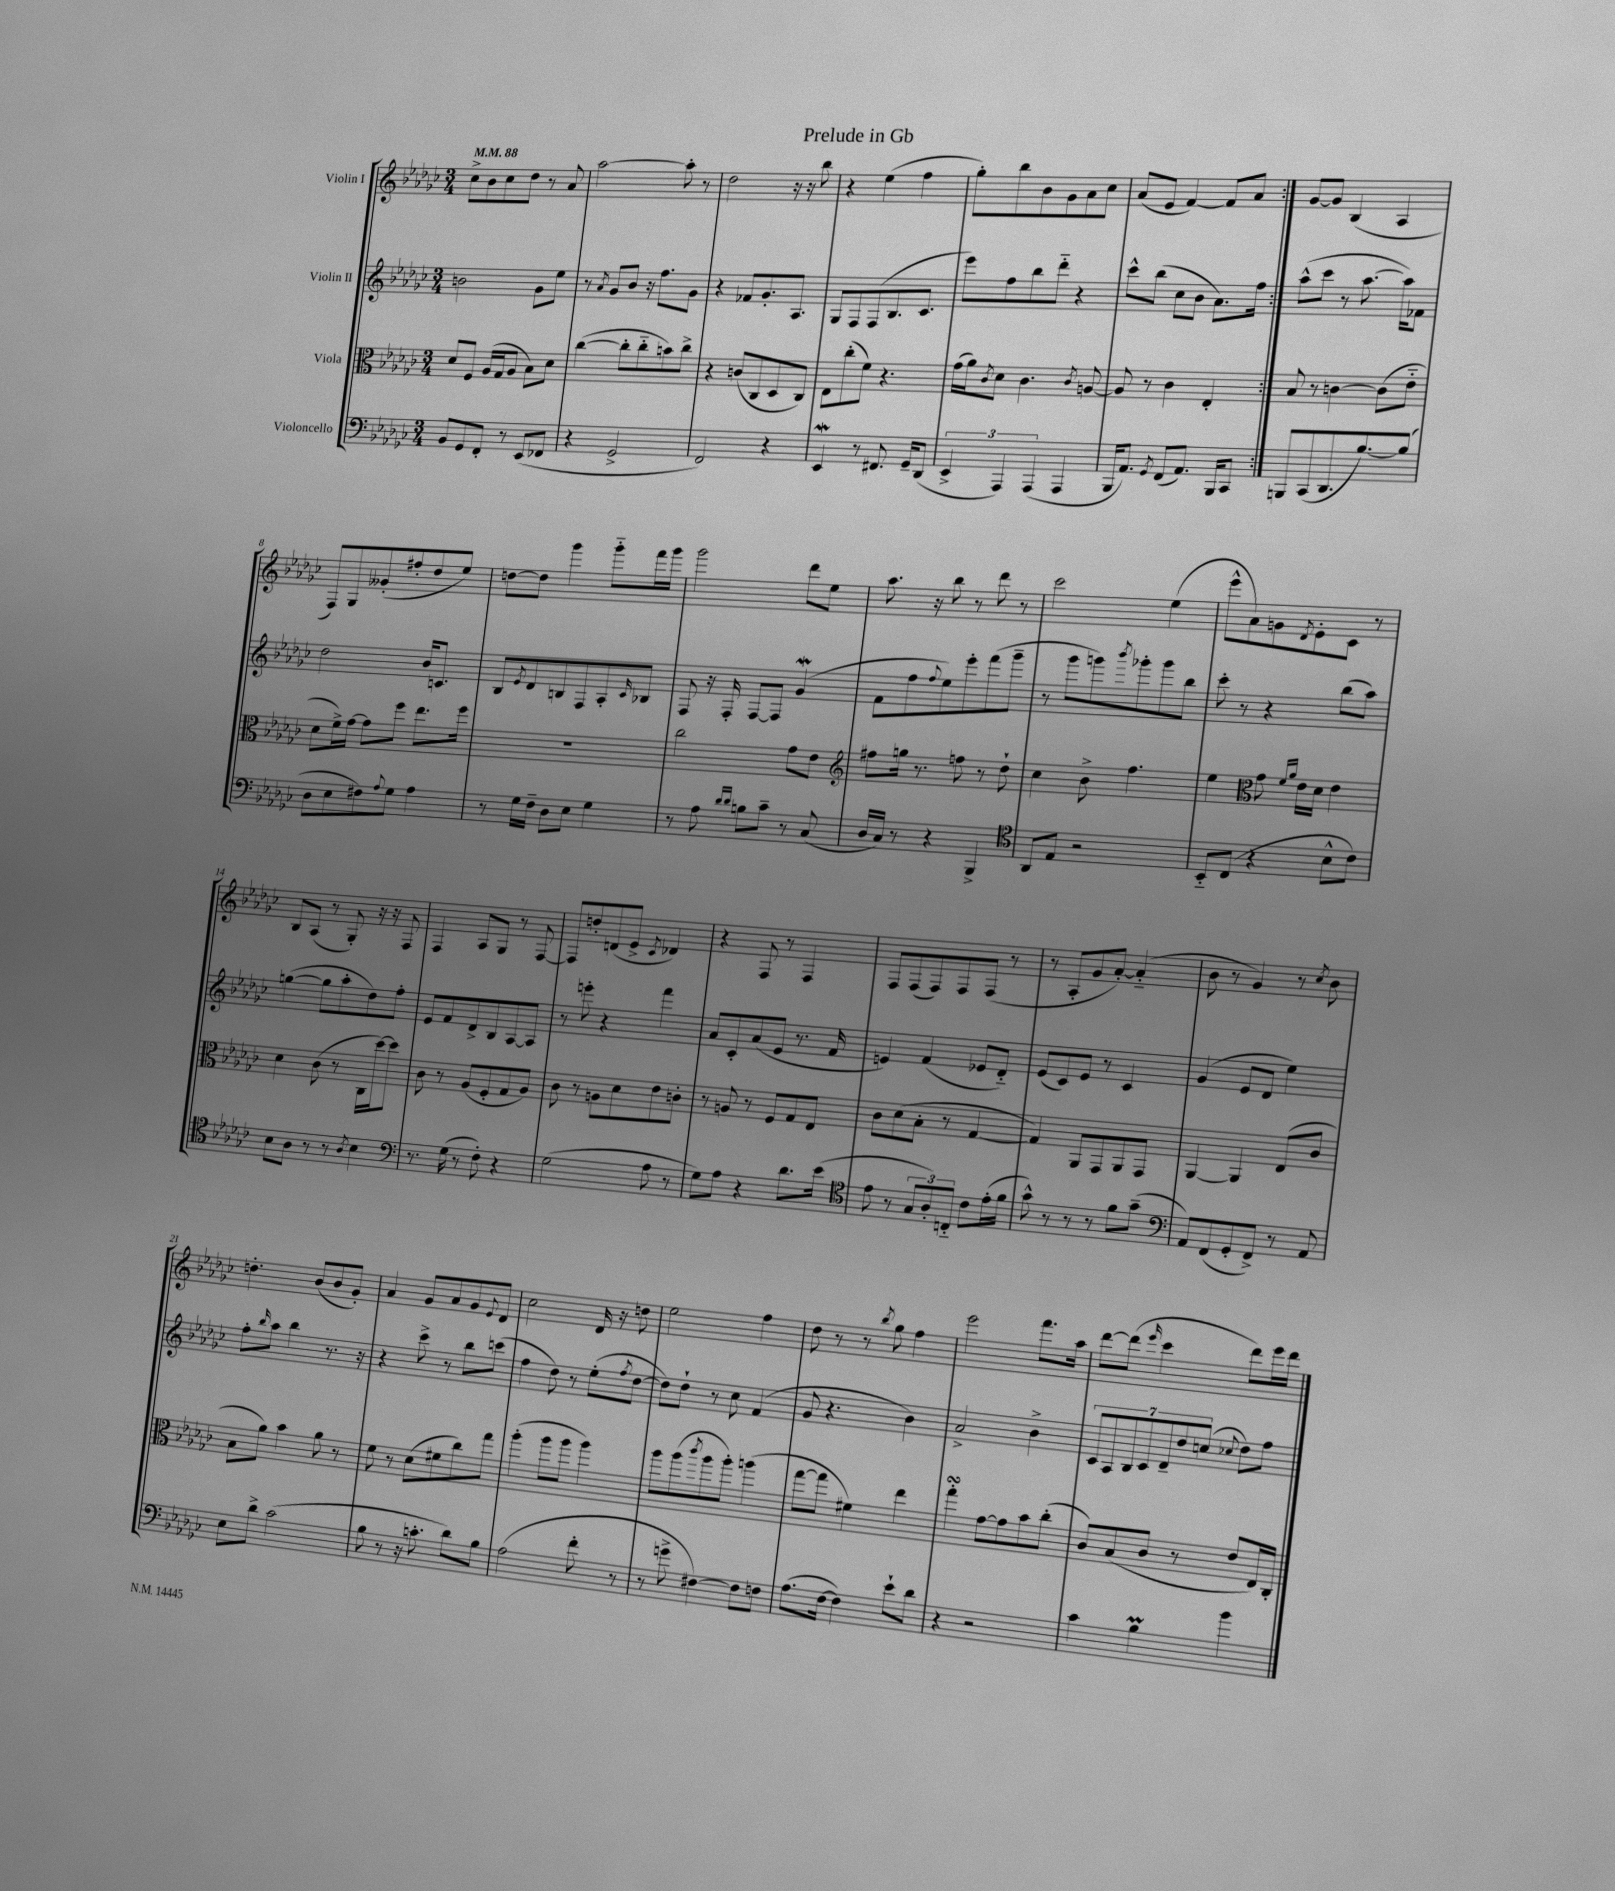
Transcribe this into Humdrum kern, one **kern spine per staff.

**kern	**kern	**kern	**kern
*part4	*part3	*part2	*part1
*staff4	*staff3	*staff2	*staff1
*I"Violoncello	*I"Viola	*I"Violin II	*I"Violin I
*clefF4	*clefC3	*clefG2	*clefG2
*k[b-e-a-d-g-c-]	*k[b-e-a-d-g-c-]	*k[b-e-a-d-g-c-]	*k[b-e-a-d-g-c-]
*M3/4	*M3/4	*M3/4	*M3/4
*MM88	*MM88	*MM88	*MM88
=1	=1	=1	=1
8BB-/L	8d-/L	2bn\	8cc-^\L
8GG-/	8F/J	.	8b-\
8FF'/J	(16A-/LL	.	8cc-\
.	16G-/J	.	.
8r	8A-/J	.	8dd-\J
(8EE-/L	8B-\L)	8g-\L	8r
8FF-X/J	8d-\J	8ee-\J	8a-/
=2	=2	=2	=2
4r	([4cc-\	8r	[2aa-\
.	.	8qa-/	.
.	.	8g-/L	.
2GG-^/	8cc-'\L]	8b-/J	.
.	8cc-\	16r	.
.	.	8.ff\L	.
.	8bn\)	.	8aa-'\]
.	8cc-^\J	8g-\J	8r
=3	=3	=3	=3
2FF/)	4r	4r	2dd-\
.	(8cn/L	8f-X/L	.
.	8C-/	8.g-'/	.
4r	8D-/	.	16r
.	.	8.A-/J	16r
.	8C-/J)	.	8bb-\
=4	=4	=4	=4
4EE-W/	8E-\L	8G-/L	4r
.	(8cc-'\	8F/	.
8r	8f\J)	(8F/	(4ee-\
8.FF#X/	4.r	8.B-/	.
.	.	.	4ff\
16GG-~/KL	.	8.c-/J	.
(8DD-/J	.	.	.
=5	=5	=5	=5
6EE-^/	(16g-\LL	8eee-\L)	8gg-'\L)
.	16a-\J)	.	.
.	8qc-/	.	.
.	8d-\J	8ff\	8bb-\
6AAA-/)	.	.	.
.	4.c-\	8bb-\	8b-\
(6AAA-/	.	.	.
.	.	8ddd-\J	8g-\
4AAA-/	.	4r	8a-\
.	8qc-/	.	.
.	[8An/	.	8cc-\J
=6	=6	=6	=6
16BBB-/KL	8A/]	8ccc-^^\L	(8a-/L
8.AA-/J)	.	.	.
.	8r	(8bb-\J	8e-/J
8qGG-/	.	.	.
(8FF/L	4c-\	8cc-\L	[4f/)
8.AA-/J)	.	8b-\J	.
.	4E-'/	8.a-\L)	8f/L]
16BBB-/KL	.	.	.
8CC-/J	.	.	8a-/J
.	.	16ff\Jk	.
=7:|!	=7:|!	=7:|!	=7:|!
8BBBn/L	8B-/	(8aa-^^\L	[8g-/L
(8CC-/	8r	8ccc-\J	8g-/J]
8.DD-/	[4cn\	8r	(4B-/
.	.	[8.aa-\	.
[8.B-/)	.	.	.
.	(8c\L]	.	4A-/
.	.	16aa-\KL])	.
(8B-/J]	8e-\J	8f-X\J	.
!!LO:LB:g=z
=8	=8	=8	=8
8D-\L	8d-\L	2dd-\	8F/L)
8E-\	16f^\L)	.	8G-/
.	[16g-\JJ	.	.
8F#X\)	8g-\L]	.	(8g--X'/
8qqA-/	.	.	.
8G-\J	8ff\J	.	8ff#X'/
4A-\	8.ee-\L	16b-/KL	8dd-/
.	.	8.cn/J	.
.	.	.	8ee-/J)
.	16ff\Jk	.	.
=9	=9	=9	=9
8r	2.r	8B-/L	[8ddn\L
.	.	8qe-/	.
16G-\LL	.	8d-/	8dd\J]
16F~\JJ	.	.	.
8D-\L	.	8Bn/	4ggg-\
8E-\J	.	8F/	.
4G-\	.	8A-'/	8ggg-\L
.	.	16qqc-/	.
.	.	8B-X/J	16fff\L
.	.	.	16ggg-\JJ
=10	=10	=10	=10
8r	2cc-\	8F/	2ggg-\
8A-\	.	16r	.
.	.	16F'/	.
16qqd-/LL	.	.	.
16qqd-/JJ	.	.	.
8Bn\L	.	[8F/L	.
8c-~\J	.	8F/J]	.
8r	8g-\L	(4g-w/	8ddd-\L
(8C-/	8e-\J	.	8ee-\J
=11	=11	=11	=11
*	*clefG2	*	*
16D-/LL	8ff#X\L	8f\L	8.aa-\
16C-/JJ)	.	.	.
8r	16ggn\Jk	8ff\	.
.	8.r	.	16r
.	.	8qqff/	.
4r	.	8ee-\)	8bb-\
.	8ffn\	8eee-'\	8r
4BBB-^/	8r	(8fff\	8ddd-\
.	8dd-`\	8ggg-~\J	8r
=12	=12	=12	=12
*clefC4	*	*	*
8AA-/L	4cc-\	8r	2ccc-\
8E-/J	.	8ggg-\L	.
2r	8b-^\	8gggn\)	.
.	.	8qbbb-/	.
.	4.ff\	8ggg-X'\	.
.	.	8ggg-\	(4ee-\
.	.	8bb-\J	.
=13	=13	=13	=13
8BB-/L	4ee-\	8ccc-'\	8eee-^^\L
(8C-/J	.	8r	8a-\)
*	*clefC3	*	*
4r	8g-\	4r	8gn\
.	16qqf/LL	.	.
.	16qqa-/JJ	.	8qd-/
.	16e-\LL	.	8e-'\
.	16d-\JJ	.	.
8B-^^\L	4e-\	(8bb-\L	8c-\J
8c-\J)	.	8aa-\J)	8r
!!LO:LB:g=z
=14	=14	=14	=14
8B-\L	4d-\	([4ggn\	8B-/L
8A-\J	.	.	(8A-/J
8r	(8c-\	8gg\L]	8r
8r	8r	8aa-'\	8G-'/)
8qA-/	.	.	.
4B-\	16C-\LL	8dd-\)	16r
.	[16dd-\J)	.	16r
.	8dd-\J]	8ff'\J	8F/
=15	=15	=15	=15
*clefF4	*	*	*
8.r	8c-\	8e-/L	4F/
.	8r	8f/	.
(16G-\	.	.	.
8r	(8A-/L	8d-^/	8A-/L
8F'\)	8F'/	8B-/	8G-/J
4r	8G-/	[8A-/	8r
.	8A-/J)	8A-/J]	[8F/
=16	=16	=16	=16
(2G-\	8c-\	8r	8F/L]
.	8r	8eeen'\	8ddn'/
.	8An\L	4r	(8dn/
.	8d-\	.	8e-^/J
.	.	.	8qc-/
8A-\	8e-\	4fff\	4d-X/)
8r	8cn'\J	.	.
=17	=17	=17	=17
8G-\L)	8r	8a-/L	4r
8A-\J	8An/	8c-'/	.
4r	8r	(8a-/	8F/
.	8F/L	8e-/J	8r
8.d-\L	8G-/	8.r	4F/
.	8E-/J	.	.
(16e-\Jk	.	16f/	.
=18	=18	=18	=18
*clefC4	*	*	*
8e-\	8c-\L	4en/)	8F/L
8r	(8d-\	.	(8F/
12G-/L	8B-'\J	(4f/	8F/)
12A-'/)	.	.	.
.	8r	.	8F/
12Cn/J	.	.	.
8c-\L	[4G-/	8e-X/L	(8F/J
(16e-'\L	.	8d-/J)	8r
16f\JJ	.	.	.
=19	=19	=19	=19
8g-^^\)	4G-/])	(8e-/L	8r
8r	.	8c-/)	8A-'/L
8r	8AA-/L	8e-/J	8g-/
8r	8GG-/	8r	[8a-'/J)
8f\L	8AA-/	4c-/	(4a-/]
(8g-~\J	8GG-/J	.	.
=20	=20	=20	=20
*clefF4	*	*	*
8AA-/L)	[4AA-/	(4g-/	8b-\
(8FF/	.	.	8r
8GG-'/	4AA-/]	8e-/L	4g-/)
8FF^/J)	.	8d-/J	.
8r	(8E-/L	4ee-\)	8r
.	.	.	8qcc-/
8AA-/	8c-/J	.	8b-\
!!LO:LB:g=z
=21	=21	=21	=21
8E-\L	8B-\L	8ff'\L	4.ddn'\
.	.	16qqbb-/	.
8d-^\J	8a-\J)	8aa-\J	.
(2c-\	4b-\	4bb-\	.
.	.	.	(8b-/L
.	8a-\	8.r	8b-/
.	8r	.	8g-'/J)
.	.	16r	.
=22	=22	=22	=22
8B-\	8f\	4r	4a-/
8r	8r	.	.
16r	(8d-\L	8ccc-^\	8g-/L
8.cn'\	.	.	.
.	8f#X\	8r	8a-/
8d-\L)	8cc-\)	8bb-\L	8g-/
.	.	.	8qqe-/
8B-\J	8gg-\J	(8cccn\J	8d-/J
=23	=23	=23	=23
(2A-\	(4aa-'\	4ff\	2cc-\
.	8aa-\L	8dd-\)	.
.	8aa-\J	8r	.
8f'\	4aa-\)	(8ee-'\L	16d-/
.	.	.	16r
.	.	8qff/	.
8r	.	[8dd-\J	8ddn\
=24	=24	=24	=24
8r	8aa-\L	8dd-\L])	2ee-\
8gn^\	(8aa-\	8dd-`\J	.
.	8qccc-/	.	.
[4F#X\)	8aa-\	8r	.
.	8aa-'\J)	8cc-\	.
8F#\L]	(4aan\	(4f/	4ff\
8Fn\J	.	.	.
=25	=25	=25	=25
(8.A-\L	[8gg-\L	8g-/	8dd-\
.	8gg-\J]	4.r	8r
[16F\Jk	.	.	.
4F\])	4f#X\)	.	8r
.	.	.	8qbb-/
.	.	.	8gg-\
8e-`\L	4ee-\	4b-\)	4ff\
8d-\J	.	.	.
=26	=26	=26	=26
4r	4gg-sSSs'\	2a-^/	2eee-\
2r	[8g-\L	.	.
.	8g-\]	.	.
.	8b-\	4b-^\	8.fff\L
.	(8cc-'\J	.	.
.	.	.	16aa-\Jk
=27	=27	=27	=27
4c-\	8c-/L)	14c-/L	[8ddd-\L
.	.	14A-/	.
.	(8B-/	.	(8ddd-\J]
.	.	14B-/	.
.	.	14c-/	.
.	.	.	16qqeee-/
4B-m\	8c-/J	.	4ccc-\
.	.	14d-~/	.
.	.	14dd-/	.
.	8r	.	.
.	.	(14ccn/J	.
.	.	8qqcc-X/	.
4b-\	8e-/L	8dd-\L)	8ddd-\L)
.	16E-/L)	8ff\J	16eee-\L
.	16C-'/JJ	.	16ddd-\JJ
==	==	==	==
*-	*-	*-	*-
